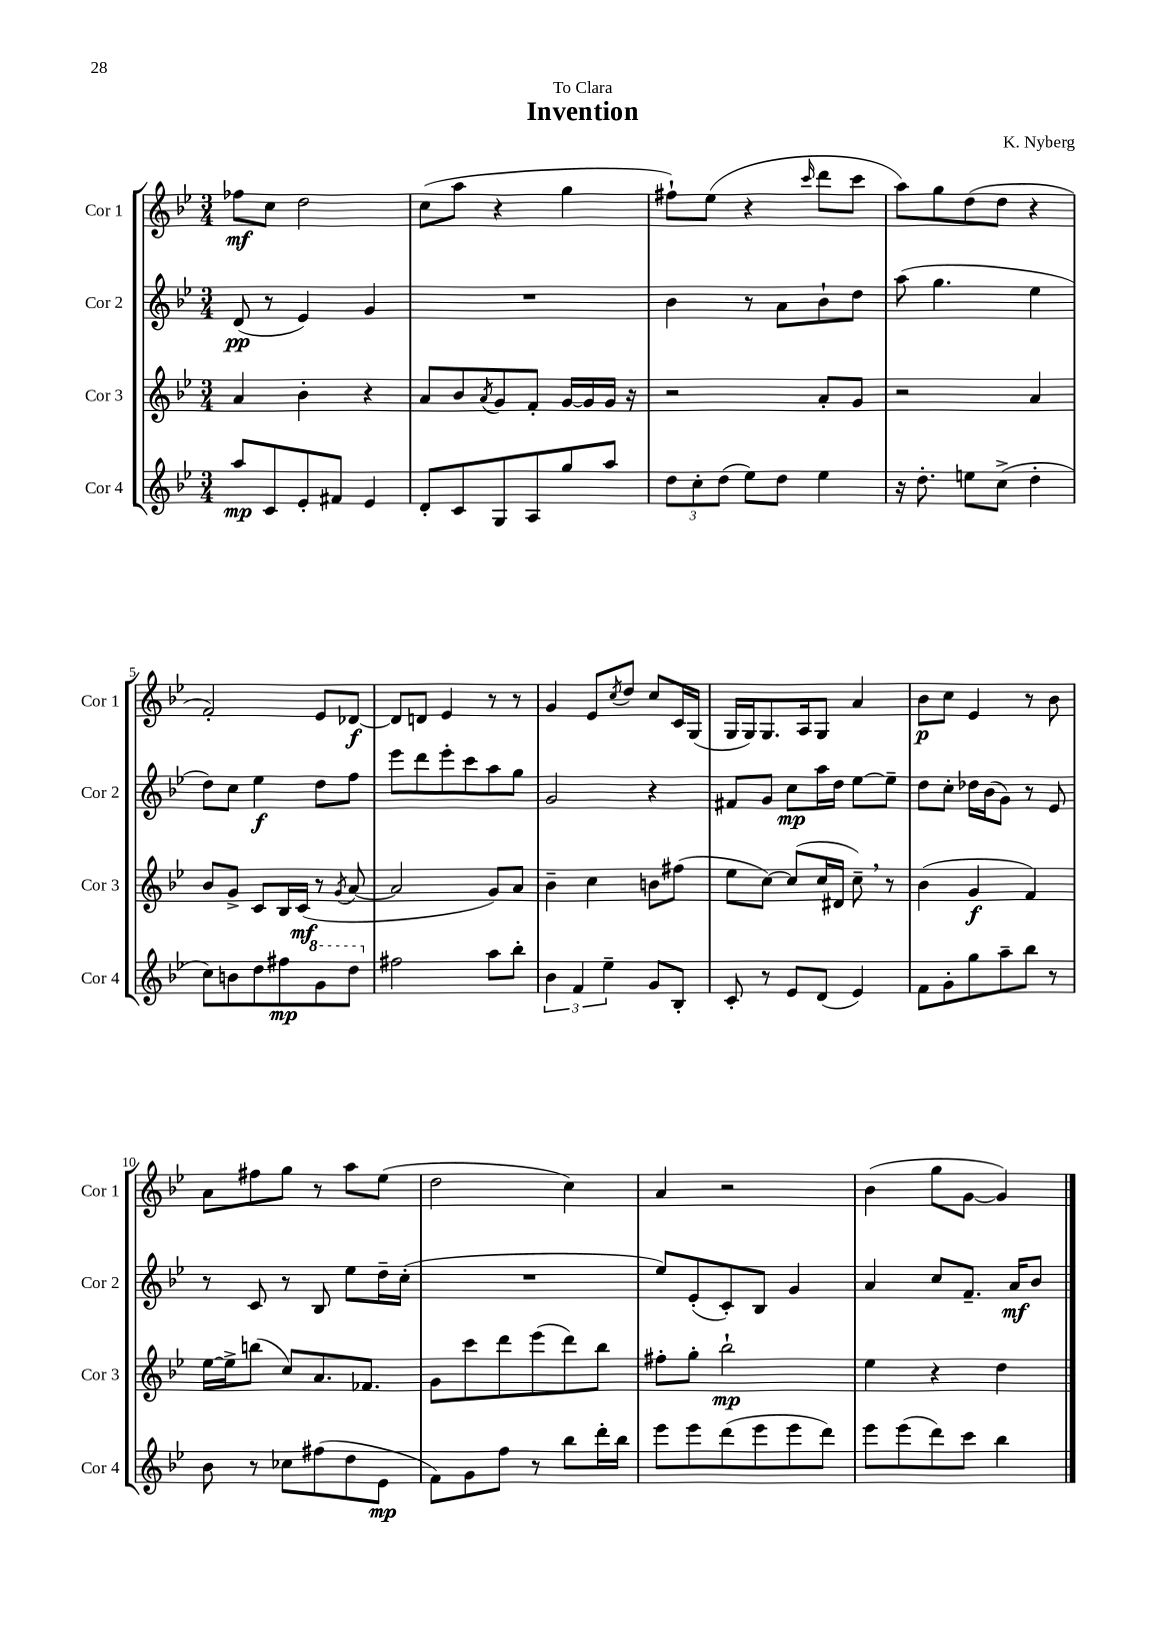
\header { title = "Invention" composer = "K. Nyberg" dedication = "To Clara" }
<<
\new StaffGroup <<
\new Staff = "s0" \with { instrumentName = "Cor 1" shortInstrumentName = "Cor 1" } {
    \clef treble \key bes \major \numericTimeSignature \time 3/4
    fes''8\mf c''8 d''2 |
    c''8( a''8 r4 g''4 |
    fis''8-!) ees''8( r4 \grace { c'''16 } d'''8 c'''8 |
    a''8) g''8 d''8( d''8 r4 |
    f'2-.) ees'8 des'8~\f |
    des'8 d'8 ees'4 r8 r8 |
    g'4 ees'8 \acciaccatura { c''8 } d''8 c''8 c'16 g16( |
    g16 g16) g8. a16 g8 a'4 |
    bes'8\p c''8 ees'4 r8 bes'8 |
    a'8 fis''8 g''8 r8 a''8 ees''8( |
    d''2 c''4) |
    a'4 r2 |
    bes'4( g''8 g'8~ g'4) \bar "|." |
}
\new Staff = "s1" \with { instrumentName = "Cor 2" shortInstrumentName = "Cor 2" } {
    \clef treble \key bes \major \numericTimeSignature \time 3/4
    d'8\pp( r8 ees'4) g'4 |
    R2. |
    bes'4 r8 a'8 bes'8-! d''8 |
    a''8( g''4. ees''4 |
    d''8) c''8 ees''4\f d''8 f''8 |
    ees'''8 d'''8 ees'''8-. c'''8 a''8 g''8 |
    g'2 r4 |
    fis'8 g'8 c''8\mp a''16 d''16 ees''8~ ees''8-- |
    d''8 c''8-. des''16 bes'16( g'8) r8 ees'8 |
    r8 c'8 r8 bes8 ees''8 d''16-- c''16-.( |
    R2. |
    ees''8) ees'8-.( c'8-.) bes8 g'4 |
    a'4 c''8 f'8.-- a'16\mf bes'8 \bar "|." |
}
\new Staff = "s2" \with { instrumentName = "Cor 3" shortInstrumentName = "Cor 3" } {
    \clef treble \key bes \major \numericTimeSignature \time 3/4
    a'4 bes'4-. r4 |
    a'8 bes'8 \acciaccatura { a'8 } g'8 f'8-. g'16~ g'16 g'16 r16 |
    r2 a'8-. g'8 |
    r2 a'4 |
    bes'8 g'8-> c'8 bes16 c'16\mf( r8 \acciaccatura { g'8 } a'8~ |
    a'2 g'8) a'8 |
    bes'4-- c''4 b'8 fis''8( |
    ees''8 c''8~) c''8( c''16 dis'16 c''8--) \breathe r8 |
    bes'4( g'4\f f'4) |
    ees''16~ ees''16-> b''8( c''8) a'8. fes'8. |
    g'8 c'''8 d'''8 ees'''8( d'''8) bes''8 |
    fis''8-. g''8-. bes''2-!\mp |
    ees''4 r4 d''4 \bar "|." |
}
\new Staff = "s3" \with { instrumentName = "Cor 4" shortInstrumentName = "Cor 4" } {
    \clef treble \key bes \major \numericTimeSignature \time 3/4
    a''8\mp c'8 ees'8-. fis'8 ees'4 |
    d'8-. c'8 g8 a8 g''8 a''8 |
    \tuplet 3/2 { d''8 c''8-. d''8( } ees''8) d''8 ees''4 |
    r16 d''8.-. e''8 c''8->( d''4-. |
    c''8) b'8 d''8 fis''8\mp \ottava #1 g''8 d'''8 \ottava #0 |
    fis''2 a''8 bes''8-. |
    \tuplet 3/2 { bes'4 f'4 ees''4-- } g'8 bes8-. |
    c'8-. r8 ees'8 d'8( ees'4) |
    f'8 g'8-. g''8 a''8-- bes''8 r8 |
    bes'8 r8 ces''8 fis''8( d''8 ees'8\mp |
    f'8) g'8 f''8 r8 bes''8 d'''16-. bes''16 |
    ees'''8 ees'''8 d'''8( ees'''8 ees'''8 d'''8) |
    ees'''8 ees'''8( d'''8) c'''8 bes''4 \bar "|." |
}
>>
>>
